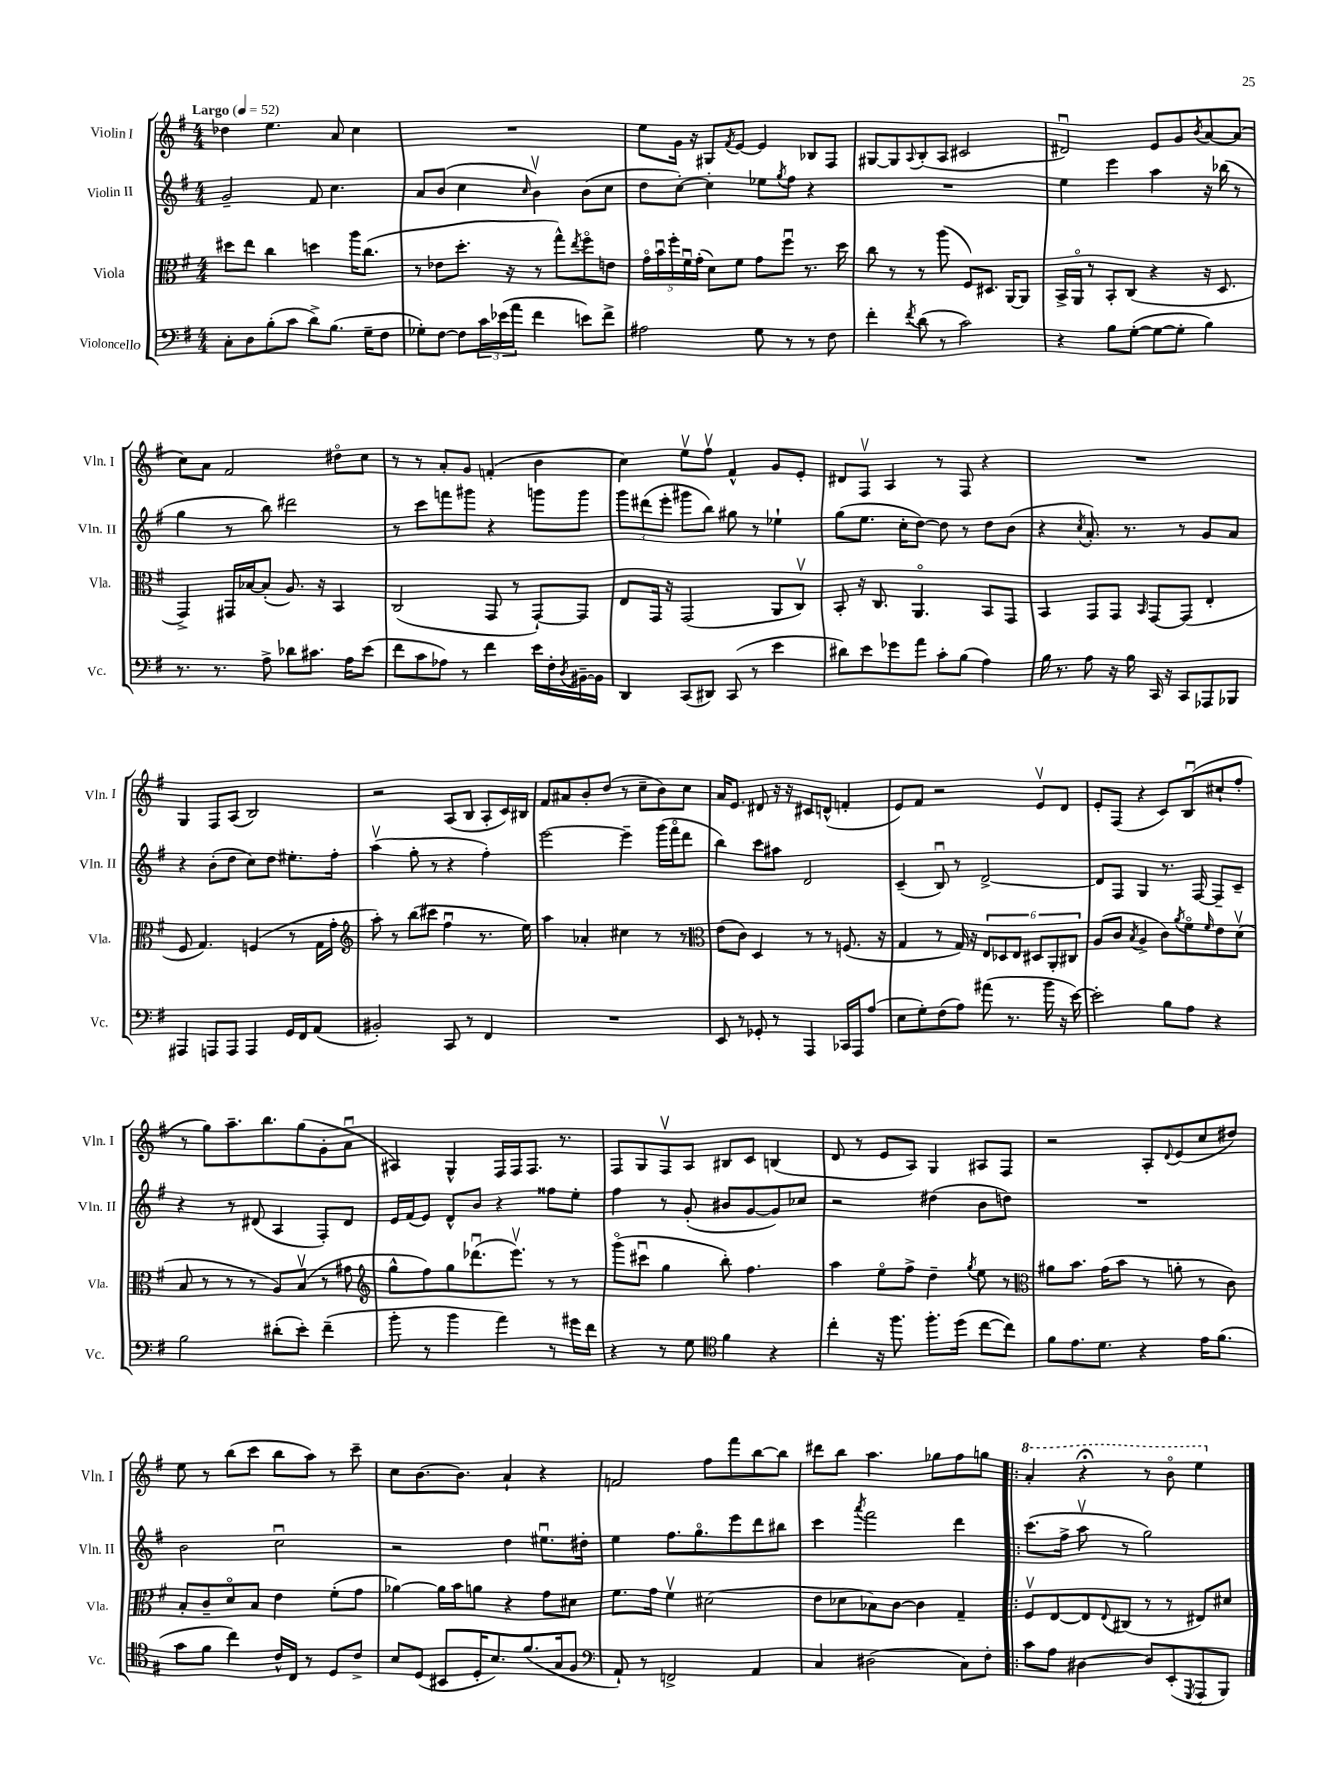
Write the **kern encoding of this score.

**kern	**kern	**kern	**kern
*staff4	*staff3	*staff2	*staff1
*clefF4	*clefC3	*clefG2	*clefG2
*k[f#]	*k[f#]	*k[f#]	*k[f#]
*M4/4	*M4/4	*M4/4	*M4/4
*MM52	*MM52	*MM52	*MM52
8C'	8dd#	2g~	4dd-
8D	8ee	.	.
(8B'	4cc	.	4.ee
8c	.	.	.
8d^)	4dd	8f#	.
(8.B	.	4.cc	8a
.	16aa	.	4cc
16G~	(8.cc	.	.
8F#	.	.	.
=	=	=	=
8G-')	8r	8a	1r
[8F#	8e-	(8b	.
8F#]	8.dd'	4cc	.
24c	.	.	.
(24e-	.	.	.
.	16r	.	.
24a	.	.	.
.	.	16qqcc	.
4f#	8r	4bv)	.
.	8gg^^)	.	.
.	8qee	.	.
8e)	8ff#o	(8b	.
8f#^	8e	8cc	.
=	=	=	=
2A#	20go	8dd	8ee
.	20bu	.	.
.	20ff#'	.	.
.	.	[8cc')	16g
.	20f#u	.	.
.	.	.	16r
.	(20g'	.	.
.	8d)	4cc']	8G#
.	.	.	8qf#
.	8f#	.	[8e
8G	8g	8ee-	4e]
.	.	8qgg	.
8r	8ff#u	8ff#	.
8r	8.r	4r	8B-
8F#	.	.	8F#
.	16dd	.	.
=	=	=	=
4f#'	8cc	1r	[8G#
.	8r	.	8G#]
8qf#	.	.	8qqA
(8d	8r	.	(8B'
8r	(8aa	.	8A
2c)	8F#)	.	2c#
.	8.D#	.	.
.	[16AA	.	.
.	8AA]	.	.
=	=	=	=
4r	16BB^	4ee	2d#u)
.	16AAo	.	.
.	8r	.	.
8B	8BB'	4eee	.
([8G'	(8C	.	.
8G_	4r	4aa	8e
8G']	.	.	8g
.	.	.	8qb
4B)	16r	16r	[8a
.	8.D	(16bb-	.
.	.	8r	(8a]
=	=	=	=
8.r	4GG^)	4gg	8cc)
.	.	.	8a
8.r	.	.	.
.	16GG#	8r	2f#
.	[16B-	.	.
8A^	(8B-']	8bb)	.
8d-	8.A)	2ddd#	.
8.c#	.	.	.
.	16r	.	.
.	4BB	.	8dd#o
16A	.	.	.
(8e	.	.	8cc
=	=	=	=
8f#	(2C	8r	8r
8c	.	8ccc	8r
8A-)	.	8fff	8a'
8r	.	8ggg#	8g
4f#	8GG	4r	(4f'
.	8r	.	.
16e	[8GG`)	8ggg	4b
16F#'	.	.	.
8qD	.	.	.
[16BB#~	8GG]	8ggg	.
16BB#]	.	.	.
=	=	=	=
4DD	8E	12ggg	4cc)
.	.	(12ddd#	.
.	16GG	.	.
.	.	12eee'	.
.	16r	.	.
(8CC	(2GG	8ggg#	8eev
8DD#)	.	8bb)	8ff#v
(8CC	.	8gg#	4f#^^
8r	.	8r	.
4e	8AA	4ee-`	8g
.	8Cv)	.	8e'
=	=	=	=
8d#)	8BB'	(8gg	8d#
8e	16r	8.ee	8F#v
.	8.C	.	.
8g-	.	.	4A
.	.	16cc'	.
8a	4.AAo	[8dd)	.
8c'	.	8dd]	8r
(8B	.	8r	8F#
4A)	8BB	8dd	4r
.	8GG	(8b	.
=	=	=	=
16B	4BB	4r	1r
8.r	.	.	.
.	.	8qcc	.
8A	8GG	8.a')	.
16r	8GG	.	.
16B	.	8.r	.
.	16qqBB	.	.
16CC	[8GG	.	.
16r	.	.	.
8CC	(8GG]	8r	.
8AAA-	4E'	8g	.
8BBB-	.	8a	.
=	=	=	=
4AAA#	8F#	4r	4G
.	4.G)	.	.
8AAA	.	(8b'	8F#
8AAA	.	8dd	(8A
4AAA	(4F	8cc)	2B)
.	.	8dd	.
16GG	8r	8.ee#'	.
16FF#	.	.	.
(8AA	16G	.	.
.	16g'	16ff#'	.
=	=	=	=
*	*clefG2	*	*
2BB#')	8aa')	(4aav	2r
.	8r	.	.
.	(8bb	8gg'	.
.	8ccc#	8r	.
8CC	4ff#u	4r	(8A
8r	.	.	8B
4FF#	8.r	4ff#')	8A'
.	.	.	16c)
.	16ee)	.	16B#
=	=	=	=
1r	4aa	[2eee	8f#
.	.	.	8a#
.	4a-'	.	8b'
.	.	.	(8dd
.	4cc#	4eee~]	8r
.	.	.	8cc~
.	8r	(16ggg	8b)
.	.	16fff#o	.
.	8r	8ddd	8cc
=	=	=	=
*	*clefC3	*	*
8EE	(8e	4bb)	16a
.	.	.	8.e
8r	8c)	.	.
8GG-'	4D	8ccc	8d#
8r	.	8aa#	16r
.	.	.	16r
4AAA	8r	2d	8c#
.	8r	.	(8d^^
16CC-	(8.F	.	4f'
16AAA	.	.	.
(8A	.	.	.
.	16r	.	.
=	=	=	=
8E	4G	(4c~	8e)
8G')	.	.	8f#
(8F#	8r	8Bu)	2r
8A)	16G)	8r	.
.	16r	.	.
(8a#	12E	[2d^	.
.	12D-	.	.
8.r	.	.	.
.	12E	.	.
.	12D#	.	8ev
16b	.	.	.
.	12AA'	.	.
16r	.	.	8d
.	12C#	.	.
[16e)	.	.	.
=	=	=	=
2e']	(8A	8d]	8e'
.	8c	8F#	(8F#
.	8qB	.	.
.	4A^	4G	4r
8B	8c)	8.r	8c)
.	8qa	.	.
8A	8f#o	.	(8Bu
.	.	[16F#	.
.	16qqf#	.	.
4r	8e	8F#~]	8cc#`
.	(8dv	8c~	8ff#'
=	=	=	=
2B	8B	4r	8r
.	8r	.	8gg)
.	8r	8r	8.aa~
.	8r	(8d#	.
.	.	.	8.bb
(8d#'	8A)	4A	.
8e')	(8Bv	.	(8gg
(4f#~	8r	8F#')	8g'
.	8g#	8d#	8au
=	=	=	=
*	*clefG2	*	*
8b'	8gg^^	16e	4A#)
.	.	(16f#	.
8r	8ff#)	8e)	.
4b	8gg	8d^^	4G^^
.	(8.ddd-u	8b	.
4a)	.	4r	16F#
.	8.eeev)	.	16F#
.	.	.	8.F#
8r	8r	8ff##	.
.	.	.	8.r
16g#	8r	8ee'	.
16f#	.	.	.
=	=	=	=
4r	(8gggo	4ff#	8F#
.	8ccc#u	.	8G
8r	4gg	8r	8F#v
8G	.	(8g'	8A
*clefC4	*	*	*
4f#	8bb')	8b#	8B#
.	4.ff#	[8g	8c
4r	.	8g])	(4B
.	.	8cc-	.
=	=	=	=
4cc'	4aa	2r	8d
.	.	.	8r
16r	8eeo	.	8e
8.ff#	.	.	.
.	8ff#^	.	8A)
8.ff#'	4dd~	(4dd#	4G
(16dd	.	.	.
.	8qgg	.	.
[8cc	8ee	8b	8A#
8cc])	8r	8dd)	8F#
=	=	=	=
*	*clefC3	*	*
8f#	8a#	1r	2r
8.e	8.b	.	.
8.d	(16g	.	.
.	8b	.	.
4r	8r	.	8A'
.	.	.	8qqd
.	8a'	.	(8e
16e	8r	.	8cc
(8.f#	.	.	.
.	8c)	.	8dd#)
=	=	=	=
8g	8B'	2b	8ee
8f#	8c~	.	8r
4cc)	8do	.	(8bb
.	8B	.	8ccc
16c^^	4e	2ccu	8bb
16C	.	.	.
8r	.	.	8aa)
8D	(8f#'	.	8r
8c^	8g	.	8ccc~
=	=	=	=
8B	[4a-)	2r	8cc
(8D	.	.	[8.b
8BB#	16a-]	.	.
.	16b	.	8.b]
16D'	8a	.	.
8.B)	.	.	.
.	4r	4dd	4a`
(8.f#	.	.	.
.	8g	8.ee#u	4r
16G	.	.	.
8F#	8d#	.	.
.	.	16dd#'	.
=	=	=	=
*clefF4	*	*	*
8AA`)	8.f#	4ee	2f
8r	.	.	.
.	16g	.	.
2FF^	4f#v	8.ff#	.
.	.	8.ggo	.
.	(2d#	.	8ff#
.	.	8eee	8fff#
4AA	.	8ddd	[8bb
.	.	8bb#	8bb]
=	=	=	=
4C	8e	4ccc	8ddd#
.	8d-	.	8bb
.	.	8qaaa	.
(2D#	8B-)	2fff#	4.aa
.	[8c	.	.
.	4c]	.	.
.	.	.	8gg-
8C)	4G~	4ddd	8ff#
8F#'	.	.	8gg
=!|:	=!|:	=!|:	=!|:
8c	8F#v	(8.ccc	4aa'
8A	[8E	.	.
.	.	16ff#^	.
[4D#	8E]	8aav	4r;
.	8qqE	.	.
.	(8C#	8r	.
8D#]	8r	2gg)	8r
(8EE'	8r	.	8bbo
8qGGG	.	.	.
8AAA	8E#)	.	4eee
8BBB)	8d#	.	.
==	==	==	==
*-	*-	*-	*-
